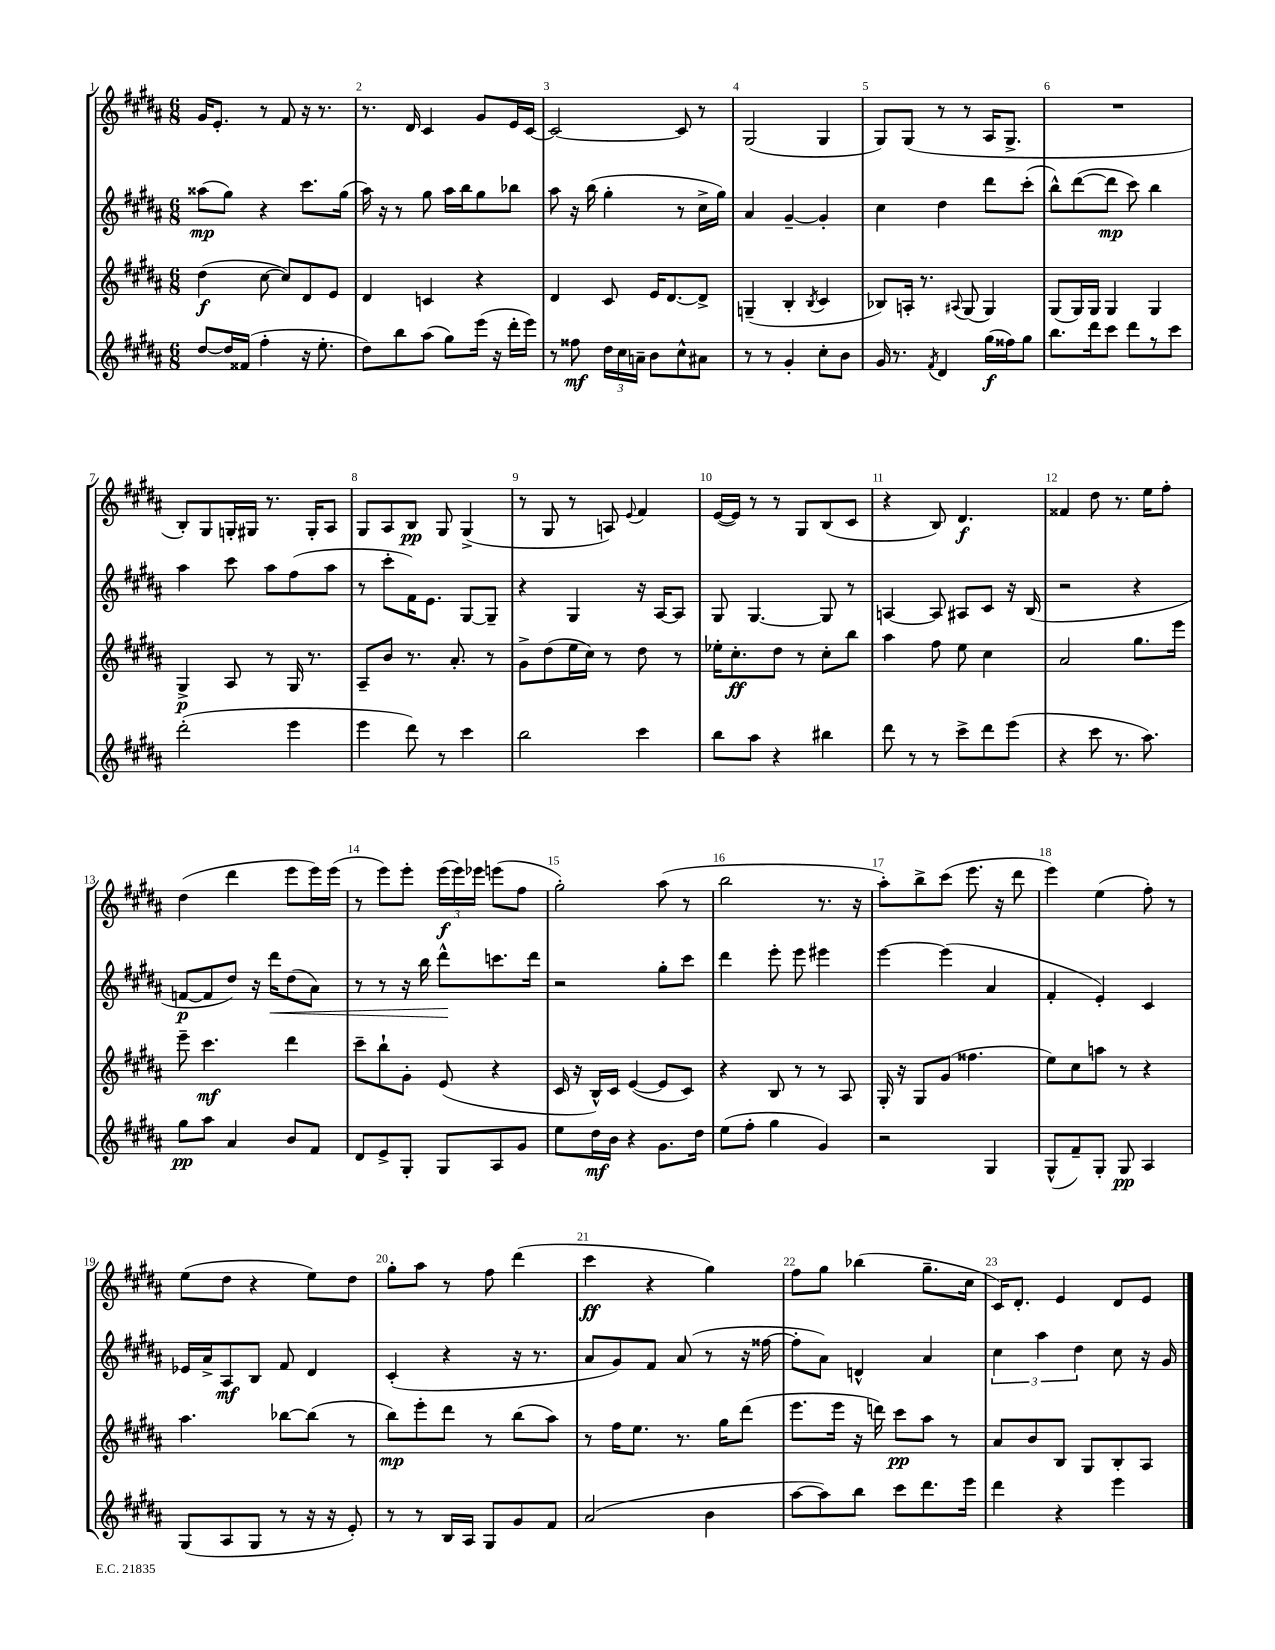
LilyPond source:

<<
\new StaffGroup <<
\new Staff = "s0" {
    \clef treble \key b \major \numericTimeSignature \time 6/8
    \autoBeamOff gis'16[ e'8.]-. r8 fis'8 r16 r8. |
    r8. dis'16 cis'4 gis'8[ e'16 cis'16]~ |
    cis'2~ cis'8 r8 |
    gis2( gis4 |
    gis8[) gis8]( r8 r8 ais16[ gis8.]-> |
    R2. |
    b8[-.) gis8 g16-. gis16] r8. gis16[-. ais8] |
    gis8[ ais8 b8]\pp gis8 gis4->( |
    r8 gis8 r8 a8) \appoggiatura { e'8 } fis'4 |
    e'16[~( e'16]) r8 r8 gis8[ b8( cis'8] |
    r4 b8) dis'4.\f |
    fisis'4 dis''8 r8. e''16[ fis''8]-. |
    dis''4( dis'''4 e'''8[ e'''16) e'''16]( |
    r8 e'''8[) e'''8]-. \tuplet 3/2 { e'''16[\f( e'''16) ees'''16] } e'''8[( fis''8] |
    gis''2-.) ais''8( r8 |
    b''2 r8. r16 |
    ais''8[-.) b''8-> cis'''8]( e'''8. r16 dis'''8 |
    e'''4) e''4( fis''8-.) r8 |
    e''8[( dis''8] r4 e''8[) dis''8] |
    gis''8[-. ais''8] r8 fis''8 dis'''4( |
    cis'''4\ff r4 gis''4) |
    fis''8[ gis''8] bes''4( gis''8.[-- cis''16] |
    cis'16[) dis'8.]-. e'4 dis'8[ e'8] \bar "|." |
}
\new Staff = "s1" {
    \clef treble \key b \major \numericTimeSignature \time 6/8
    \autoBeamOff aisis''8[\mp( gis''8]) r4 cis'''8.[ gis''16]( |
    ais''16) r16 r8 gis''8 ais''16[ b''16 gis''8 bes''8] |
    ais''8 r16 b''16( gis''4-. r8 cis''16[-> gis''16]) |
    ais'4 gis'4~-- gis'4-. |
    cis''4 dis''4 dis'''8[ cis'''8]-.( |
    b''8[-^) dis'''8~( dis'''8]\mp cis'''8) b''4 |
    ais''4 cis'''8 ais''8[ fis''8( ais''8] |
    r8 cis'''8[-. fis'16) e'8.] gis8[~ gis8]-- |
    r4 gis4 r16 ais16[~ ais8] |
    gis8 gis4.~ gis8 r8 |
    a4~ a8 ais8[ cis'8] r16 b16( |
    r2 r4 |
    f'8[~\p f'8 dis''8]) r16 dis'''16[\< dis''8( ais'8]) |
    r8 r8 r16 b''16 dis'''8[-^\! c'''8. dis'''16] |
    r2 gis''8[-. cis'''8] |
    dis'''4 e'''8-. e'''8 eis'''4 |
    e'''4~ e'''4( ais'4 |
    fis'4-. e'4-.) cis'4 |
    ees'16[ ais'16-> ais8\mf b8] fis'8 dis'4 |
    cis'4-.( r4 r16 r8. |
    ais'8[ gis'8) fis'8] ais'8( r8 r16 fisis''16~ |
    fisis''8[-. ais'8]) d'4-^ ais'4 |
    \tuplet 3/2 { cis''4 ais''4 dis''4 } cis''8 r16 gis'16 \bar "|." |
}
\new Staff = "s2" {
    \clef treble \key b \major \numericTimeSignature \time 6/8
    \autoBeamOff dis''4\f( cis''8~ cis''8[) dis'8 e'8] |
    dis'4 c'4 r4 |
    dis'4 cis'8 e'16[ dis'8.~ dis'8]-> |
    g4--( b4-. \acciaccatura { b8 } cis'4 |
    bes8[) a16]-. r8. \appoggiatura { ais8 } gis8( gis4) |
    gis8[( gis16) gis16] gis4 gis4 |
    gis4->\p ais8 r8 gis16 r8. |
    ais8[-- b'8] r8. ais'8.-. r8 |
    gis'8[-> dis''8( e''16 cis''16]) r8 dis''8 r8 |
    ees''16[-. cis''8.-.\ff dis''8] r8 cis''8[-. b''8] |
    ais''4 fis''8 e''8 cis''4 |
    ais'2 gis''8.[ e'''16] |
    e'''8-- cis'''4.\mf dis'''4 |
    cis'''8[-- b''8-! gis'8]-. e'8( r4 |
    cis'16 r16 b16[-^) cis'16] e'4~( e'8[ cis'8]) |
    r4 b8 r8 r8 ais8 |
    gis16-. r16 gis8[ gis'8]( fisis''4. |
    e''8[) cis''8 a''8] r8 r4 |
    ais''4. bes''8[~ bes''8]( r8 |
    b''8[\mp) e'''8-. dis'''8] r8 b''8[( ais''8]) |
    r8 fis''16[ e''8.] r8. gis''16[ dis'''8]( |
    e'''8.[ e'''16] r16 d'''16) cis'''8[\pp ais''8] r8 |
    ais'8[ b'8 b8] gis8[ b8-. ais8] \bar "|." |
}
\new Staff = "s3" {
    \clef treble \key b \major \numericTimeSignature \time 6/8
    \autoBeamOff dis''8[~ dis''16 fisis'16]( fis''4-. r16 e''8.-. |
    dis''8[) b''8 ais''8]( gis''8[) e'''16]( r16 dis'''16[-. e'''16]) |
    r8 fisis''8\mf \tuplet 3/2 { dis''16[ cis''16 a'16]-- } b'8[ cis''8-^ ais'8] |
    r8 r8 gis'4-. cis''8[-. b'8] |
    gis'16 r8. \acciaccatura { fis'8 } dis'4 gis''16[\f( fisis''16) gis''8] |
    b''8.[ dis'''16 cis'''8] dis'''8[ r8 cis'''8] |
    dis'''2-.( e'''4 |
    e'''4 dis'''8) r8 cis'''4 |
    b''2 cis'''4 |
    b''8[ ais''8] r4 bis''4 |
    dis'''8 r8 r8 cis'''8[-> dis'''8 e'''8]( |
    r4 cis'''8 r8. ais''8.) |
    gis''8[\pp ais''8] ais'4 b'8[ fis'8] |
    dis'8[ e'8-> gis8]-. gis8[ ais8 gis'8] |
    e''8[ dis''16\mf b'16] r4 gis'8.[ dis''16] |
    e''8[( fis''8]-. gis''4 gis'4) |
    r2 gis4 |
    gis8[-^( fis'8--) gis8]-. gis8\pp ais4 |
    gis8[( ais8 gis8] r8 r16 r16 e'8-.) |
    r8 r8 b16[ ais16] gis8[ gis'8 fis'8] |
    ais'2( b'4 |
    ais''8[~ ais''8) b''8] cis'''8[ dis'''8. e'''16] |
    dis'''4 r4 e'''4 \bar "|." |
}
>>
>>
\layout { \context { \Score \override BarNumber.break-visibility = ##(#f #t #t) barNumberVisibility = #all-bar-numbers-visible } }
